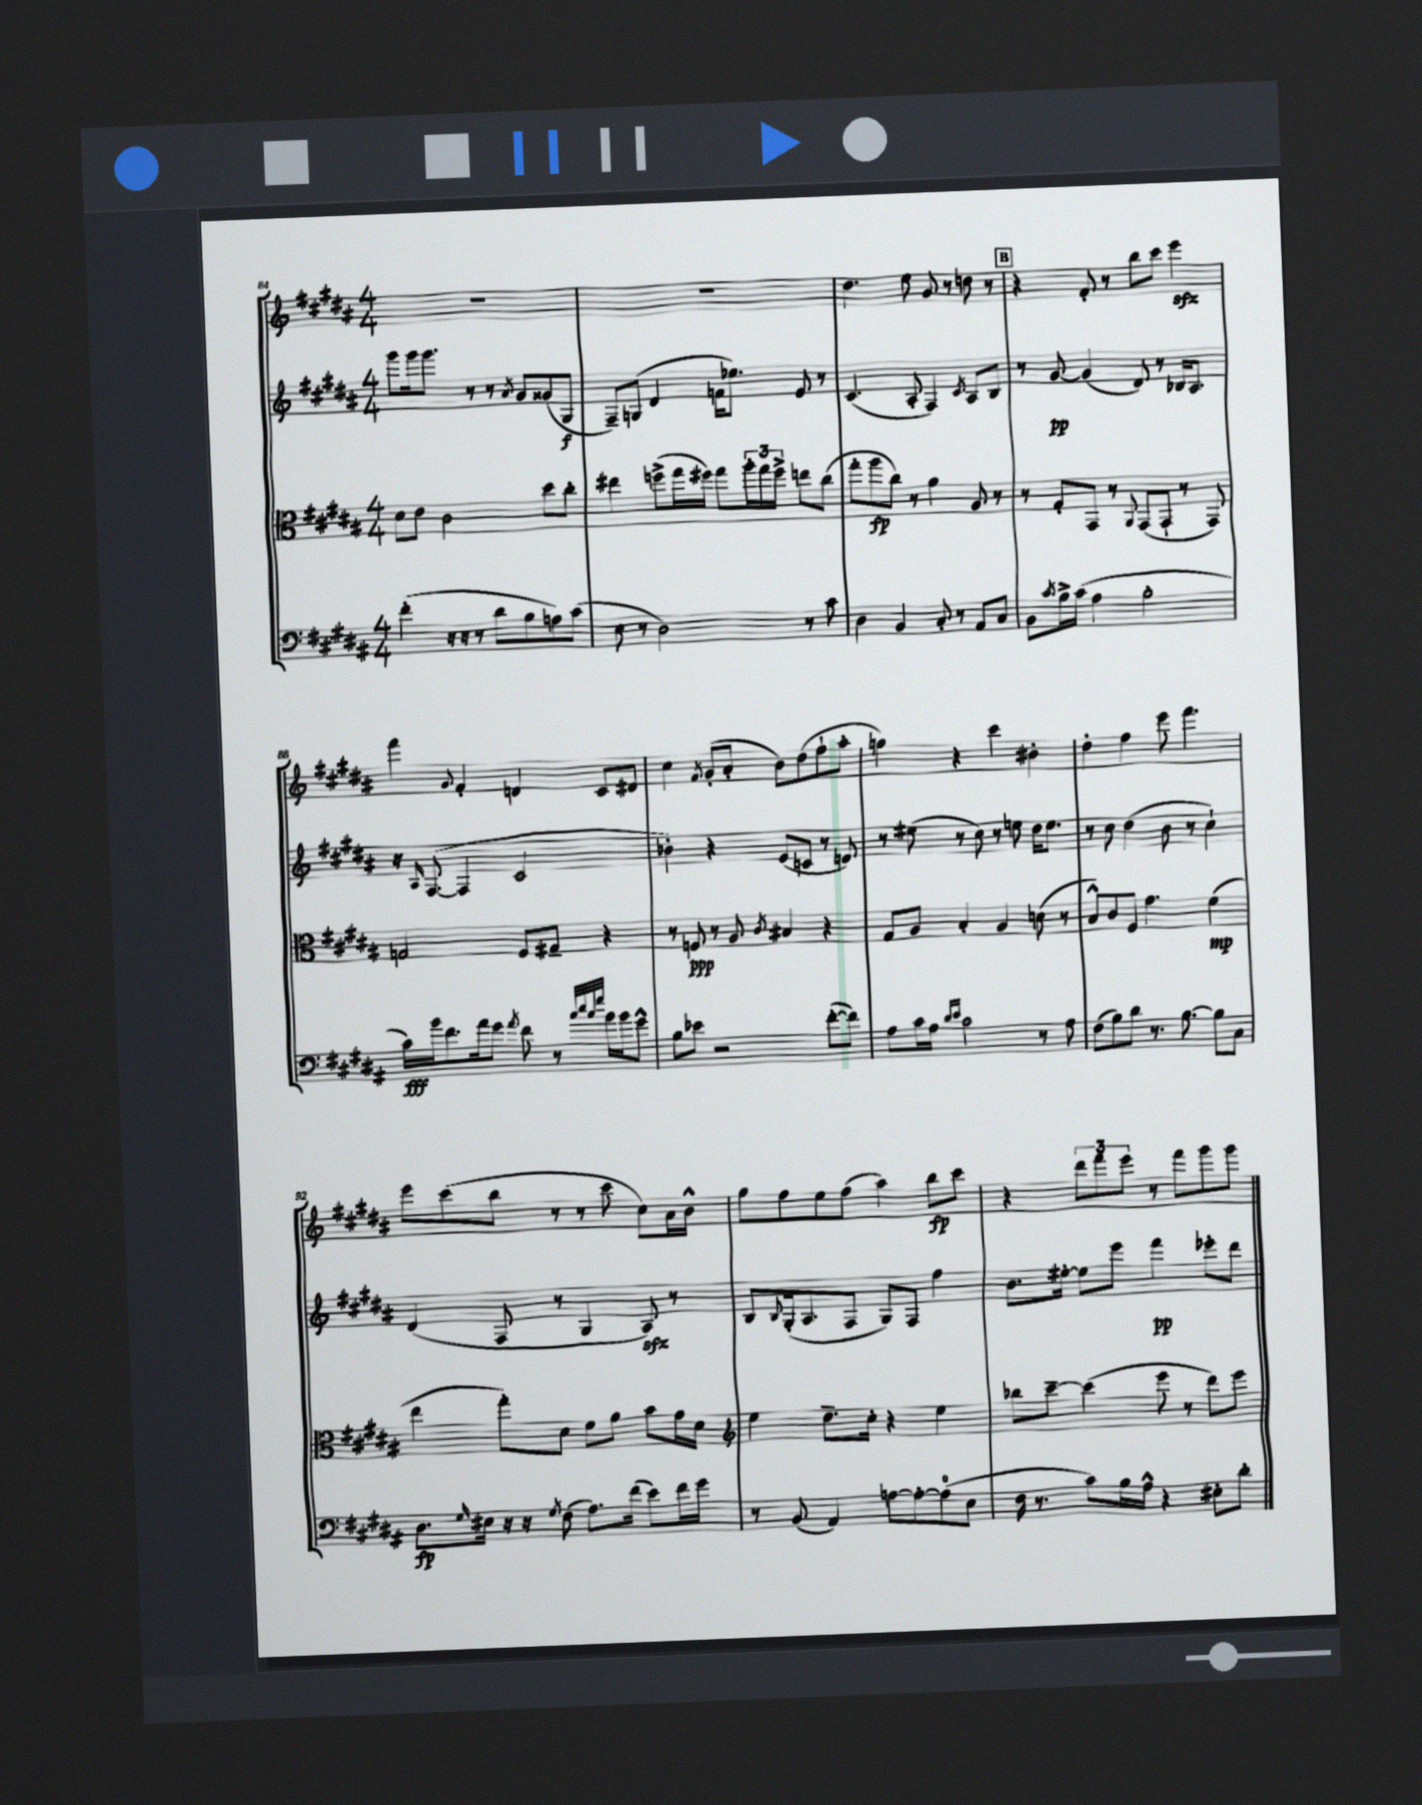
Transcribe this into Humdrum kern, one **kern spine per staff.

**kern	**kern	**kern	**kern
*staff4	*staff3	*staff2	*staff1
*clefF4	*clefC3	*clefG2	*clefG2
*k[f#c#g#d#a#]	*k[f#c#g#d#a#]	*k[f#c#g#d#a#]	*k[f#c#g#d#a#]
*M4/4	*M4/4	*M4/4	*M4/4
(4f#'	8d#	8ggg#	1r
.	8e	16ggg#	.
.	.	8.ggg#	.
16r	2c#	.	.
16r	.	.	.
8r	.	8r	.
8d#	.	8r	.
.	.	8qa#	.
8B	.	8g#	.
8A)	8dd#	(8g##	.
(8c#	8cc#'	8G#	.
=	=	=	=
8E	4ee#	8F#~)	1r
8r	.	(8G	.
2D#)	(8ff^	4d#	.
.	16gg#	.	.
.	16ff#)	.	.
.	8gg#	16f	.
.	.	8.ee-)	.
.	24aa#'	.	.
.	24gg#	.	.
.	24ff#^	.	.
8r	8ee	8e	.
8c#	(8cc#	8r	.
=	=	=	=
4D#	8gg#'	(4.c#	4.dd#
.	8aa#	.	.
4BB	8cc#)	.	.
.	8r	8A#'	8ee
8C#'	4a#	4F#)	8g#
8r	.	.	8r
.	.	8qc#	.
8AA#	8A#	8A#	8dd
8C#	8r	8B	8r
=	=	=	=
8BB	8r	8r	4r
8qc#	.	.	.
16B^	8G#'	[8g#	.
(16c#	.	.	.
4A#	8GG#	(4g#]	8f#'
.	8r	.	8r
.	8qqAA#	.	.
2B'	(8GG#	8d#)	8bb
.	8GG#`	8r	8ccc#
.	8r	16B-	4eee
.	.	8.A#	.
.	8GG#)	.	.
=	=	=	=
16c#)	2G	16r	4fff#
.	.	16qqA#	.
16b	.	([8.F#	.
8.f#	.	.	.
.	.	.	8qqg#
.	.	4F#]	4f#'
16a#	.	.	.
8g#	.	.	.
8qa#	.	.	.
8f#	8F#	2c#	4d
8r	8G#~	.	.
32qqcc#	.	.	.
32qqee	.	.	.
32qqcc#	.	.	.
32qqgg#	.	.	.
16b	4r	.	8c#
16b	.	.	.
8g#^^	.	.	8d#
=	=	=	=
8B	8r	4b-')	4cc#
8e-	8F	.	.
.	.	.	8qf#
2r	8r	4r	(8g#'
.	8A#	.	8a#'
.	8qc#	.	.
.	4B#	(8e	8b)
.	.	8c	(8dd#
([8f#'	4r	8r	8ff#`
8f#])	.	8d)	8aa#'
=	=	=	=
8A#	8G#	8r	4gg)
16c#	8A#	(8ee#	.
16A#	.	.	.
16qqd#	.	.	.
16qqe	.	.	.
2c#	4B'	8r	4r
.	.	8cc#)	.
.	4A#	8r	4ccc#
.	.	8ee	.
8r	(8d	16dd#	4b#'
.	.	8.ee	.
8A#	8r	.	.
=	=	=	=
(8F#	8B^^)	8r	4dd#'
8B)	8c#	8cc#	.
8d#	8F#	(4dd#	4ff#
8.r	4.g#	.	.
.	.	8b	8eee
[8.B	.	.	.
.	.	8r	4.fff#
8B]	(4f#	4cc#`)	.
8C#	.	.	.
=	=	=	=
8.D#	4ee	(4d#	8eee
.	.	.	(8ccc#
16qqG#	.	.	.
16E#	.	.	.
16r	8gg#')	8F#	8bb
16r	.	.	.
8qG#	.	.	.
(8F#	8d#	8r	8r
8.A#)	8f#	4G#	8r
.	8a#	.	8ccc#
(16f#	.	.	.
8e)	8b	8A#)	8cc#)
16f#	16g#	8r	16a#
16g#	16d#	.	16b^^
=	=	=	=
*	*clefG2	*	*
8r	4ee	8B	8gg#
.	.	8qqB	.
(8BB	.	(16G#'	8ff#
.	.	8.A#	.
4AA#)	8.dd#~	.	8ee
.	.	8F#	(8ff#
.	16cc#'	.	.
[8A	4r	8G#)	4aa#)
8A'_	.	8F#	.
(8A]	4ee	4ff#	8bb
8E	.	.	8ccc#
=	=	=	=
16F#	8bb-	8.b	4r
8.r	.	.	.
.	[8ccc#~	.	.
.	.	[16ee#'	.
8c#)	(4ccc#]	8ee#]	12ddd#
.	.	.	12fff#
16B	.	8eee	.
.	.	.	12eee
16A#^^	.	.	.
4r	8eee	4fff#	8r
.	8r	.	8fff#
8E#'	8ddd#)	8eee-'	8ggg#
8d#'	8eee	8ddd#	8ggg#
==	==	==	==
*-	*-	*-	*-
